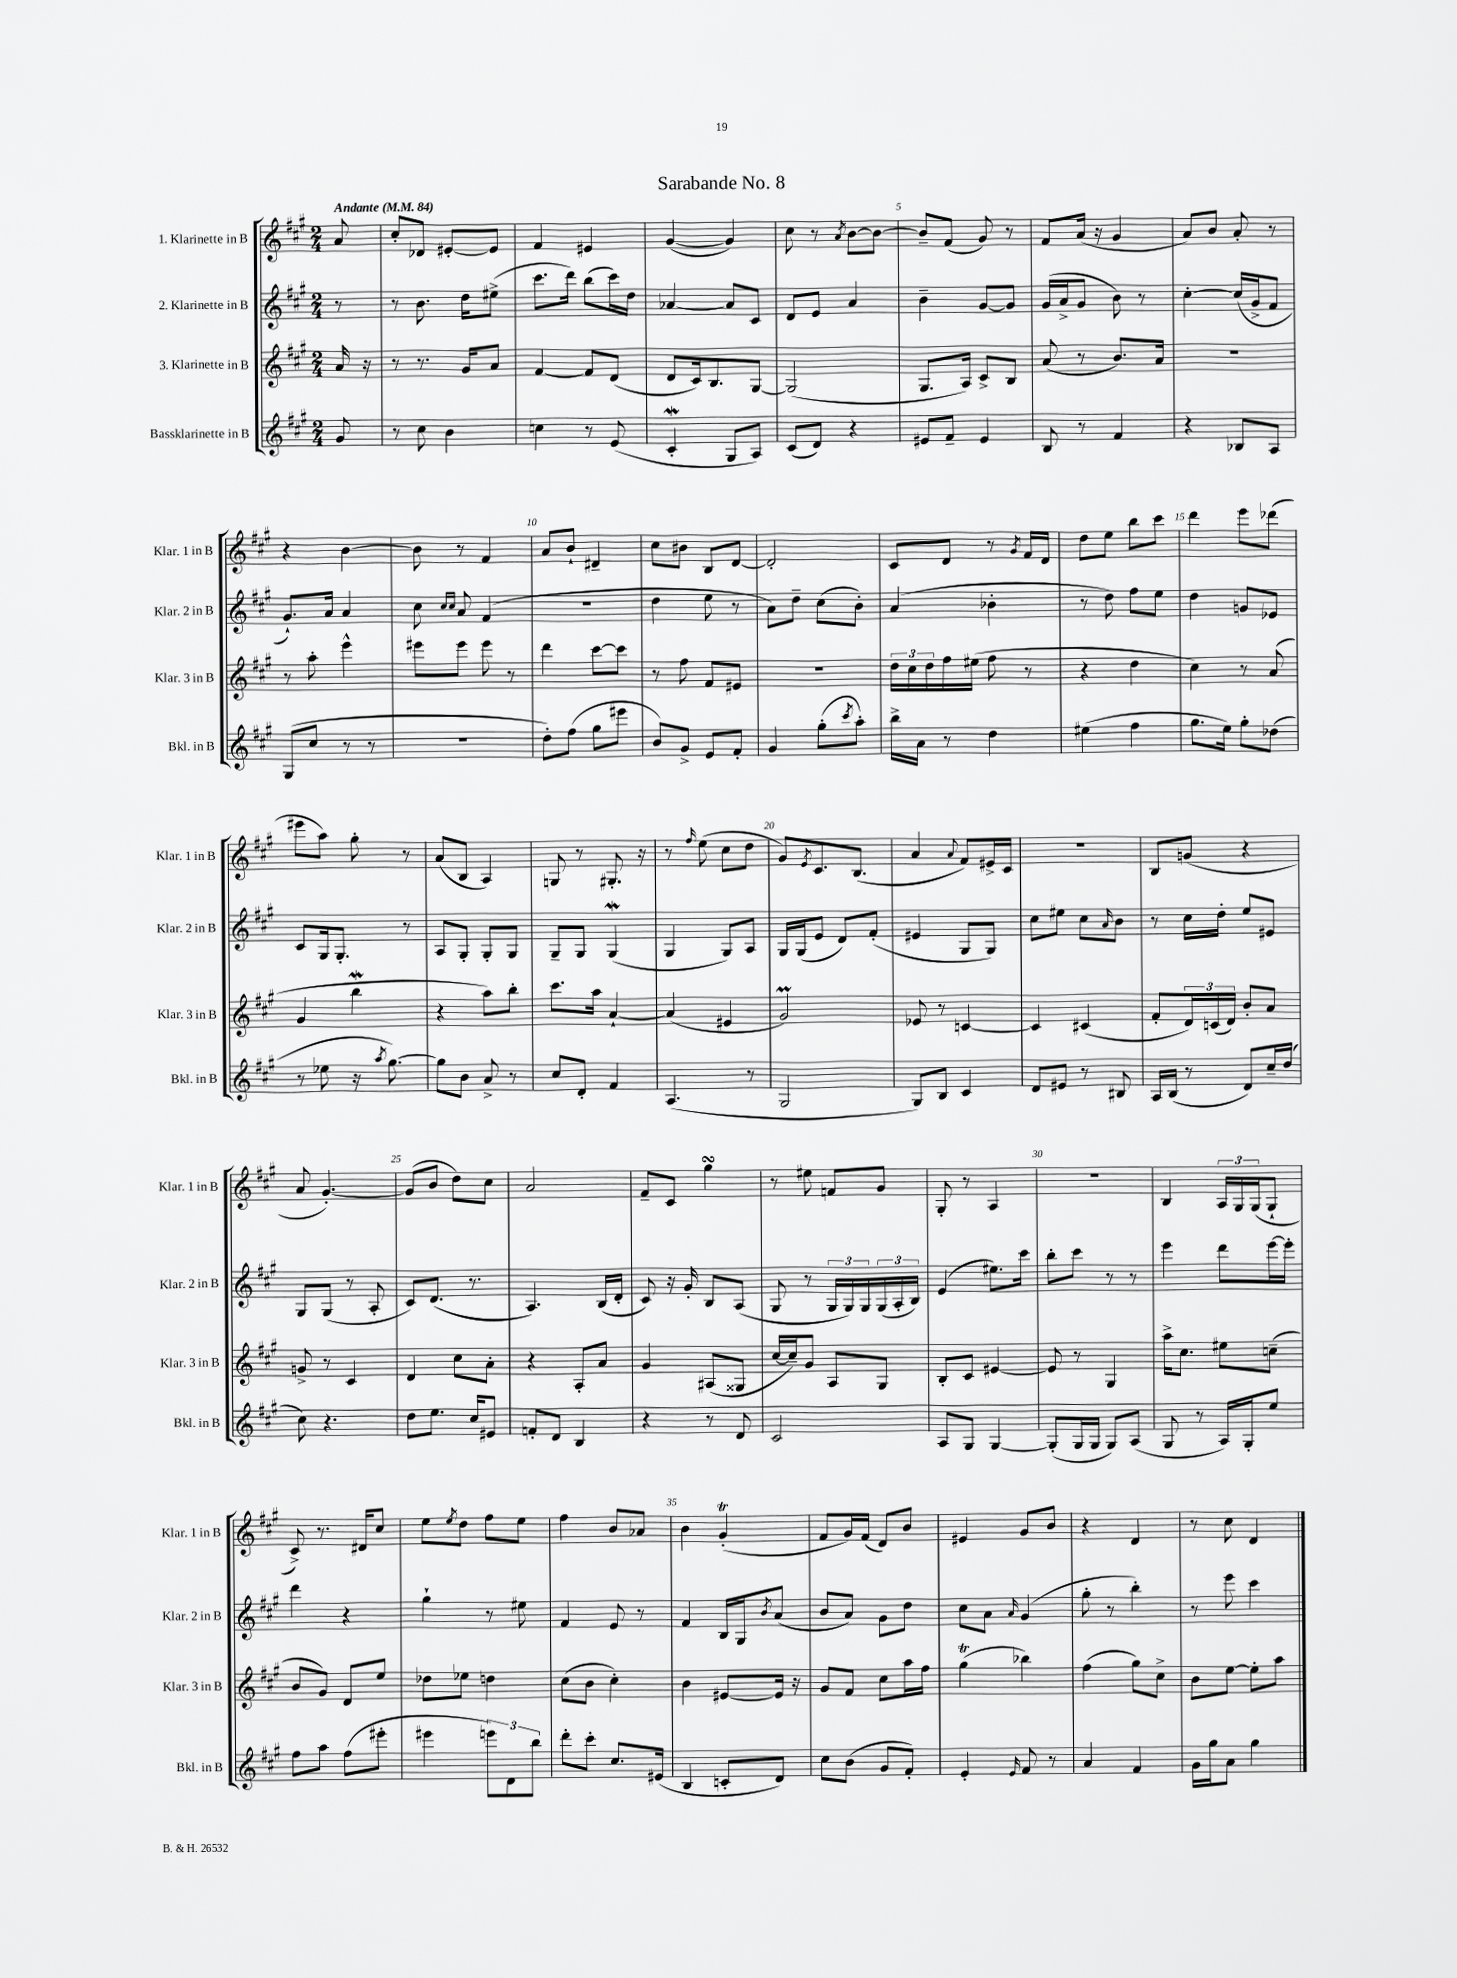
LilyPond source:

\header { title = "Sarabande No. 8" }
<<
\new StaffGroup <<
\new Staff = "s0" \with { instrumentName = "1. Klarinette in B" shortInstrumentName = "Klar. 1 in B" } {
    \clef treble \key a \major \numericTimeSignature \time 2/4 \partial 8 \tempo "Andante" 4 = 84
    a'8 |
    cis''8-. des'8 eis'8~-. eis'8 |
    fis'4 eis'4 |
    gis'4~( gis'4) |
    cis''8 r8 \acciaccatura { a'8 } b'8~ b'8~ |
    b'8-- fis'8( gis'8) r8 |
    fis'8 a'16( r16 gis'4 |
    a'8) b'8 a'8-. r8 |
    r4 b'4~ |
    b'8 r8 fis'4 |
    a'8 b'8-! dis'4-- |
    cis''8 bis'8 b8 d'8~ |
    d'2-. |
    cis'8 d'8 r8 \acciaccatura { gis'8 } fis'16 d'16 |
    d''8 e''8 b''8 cis'''8 |
    d'''4 e'''8 des'''8( |
    eis'''8 a''8) gis''8-. r8 |
    a'8( b8 a4) |
    g8 r8 gis8.-. r16 |
    r8 \grace { fis''16 } e''8( cis''8 d''8 |
    gis'8) \acciaccatura { e'8 } cis'8. b8.( |
    a'4 \appoggiatura { a'8 } fis'8) eis'16-> cis'16 |
    R2 |
    b8 g'8( r4 |
    a'8 gis'4.~-.) |
    gis'8( b'8 d''8) cis''8 |
    a'2 |
    fis'8-- cis'8 gis''4\turn |
    r8 eis''8 f'8 gis'8 |
    gis8-. r8 a4 |
    r2 |
    b4 \tuplet 3/2 { a16 gis16 gis16( } gis8-! |
    cis'8->) r8. dis'16 cis''8 |
    e''8 \acciaccatura { e''8 } d''8 fis''8 e''8 |
    fis''4 b'8 aes'8 |
    b'4 gis'4-.\trill( |
    fis'8 gis'16) fis'16( d'8) b'8 |
    eis'4 gis'8 b'8 |
    r4 d'4 |
    r8 cis''8 d'4 \bar "|." |
}
\new Staff = "s1" \with { instrumentName = "2. Klarinette in B" shortInstrumentName = "Klar. 2 in B" } {
    \clef treble \key a \major \numericTimeSignature \time 2/4 \partial 8
    r8 |
    r8 b'8. d''16 eis''8->( |
    cis'''8. d'''16) b''8( cis'''16) d''16 |
    aes'4~ aes'8 cis'8 |
    d'8 e'8 a'4 |
    b'4-- gis'8~ gis'8 |
    gis'16( a'16-> gis'8 b'8) r8 |
    cis''4~-. cis''16( gis'16-> fis'8 |
    gis'8.-!) a'16 a'4 |
    cis''8 \grace { cis''16 cis''16 } a'8 fis'4( |
    R2 |
    d''4 e''8 r8 |
    a'8) d''8-- cis''8( b'8-.) |
    a'4( bes'4-. |
    r8 d''8) fis''8 e''8 |
    d''4 g'8 ees'8 |
    cis'8 gis16 gis8.-. r8 |
    a8 gis8-. gis8-. gis8 |
    gis8-- gis8 gis4\mordent( |
    gis4 gis8) a8 |
    gis16 gis16( e'8 d'8) fis'8-.( |
    eis'4 gis8 gis8) |
    cis''8 eis''8 cis''8 \grace { a'16 } b'8 |
    r8 cis''16 d''16-. e''8 eis'8 |
    gis8 gis8( r8 a8-. |
    cis'8) d'8.( r8. |
    a4.) b16( d'16-. |
    cis'8) r16 gis'16-. b8 a8( |
    gis8 r8 \tuplet 3/2 { gis16 gis16) gis16 } \tuplet 3/2 { gis16( a16-. b16) } |
    e'4( eis''8.) cis'''16 |
    b''8-. cis'''8 r8 r8 |
    e'''4 d'''8 e'''16~ e'''16-. |
    d'''4 r4 |
    gis''4-! r8 eis''8 |
    fis'4 e'8 r8 |
    fis'4 b16 gis16 \acciaccatura { b'8 } a'8( |
    b'8 a'8) gis'8 d''8 |
    cis''8 a'8 \grace { a'16 } gis'4( |
    gis''8-. r8 b''4-.) |
    r8 e'''8 cis'''4 \bar "|." |
}
\new Staff = "s2" \with { instrumentName = "3. Klarinette in B" shortInstrumentName = "Klar. 3 in B" } {
    \clef treble \key a \major \numericTimeSignature \time 2/4 \partial 8
    a'16 r16 |
    r8 r8. gis'16 a'8 |
    fis'4~ fis'8 d'8( |
    d'8 cis'16) b8. gis8~ |
    gis2( |
    gis8. a16) cis'8-> b8 |
    a'8( r8 b'8.) a'16 |
    R2 |
    r8 a''8-. e'''4-^ |
    eis'''8 eis'''8 eis'''8 r8 |
    d'''4 cis'''8~ cis'''8 |
    r8 fis''8 fis'8 eis'8 |
    r2 |
    \tuplet 3/2 { d''16 cis''16 d''16 } fis''16 eis''16( fis''8 r8 |
    r4 d''4 |
    cis''4) r8 a'8( |
    gis'4 b''4\mordent |
    r4 a''8) b''8-. |
    cis'''8. a''16 a'4~-! |
    a'4( eis'4 |
    gis'2\prall) |
    ees'8 r8 c'4~ |
    c'4 cis'4( |
    fis'8-. \tuplet 3/2 { d'16) c'16( d'16) } b'8-. a'8 |
    g'8-> r8 cis'4 |
    d'4 cis''8 a'8-. |
    r4 a8-. a'8 |
    gis'4 ais8( gisis8 |
    cis''16~ cis''16--) gis'8 a8 gis8 |
    b8-. cis'8 eis'4~ |
    eis'8 r8 gis4 |
    a''16-> cis''8. eis''8 c''8--( |
    b'8 gis'8) d'8 e''8 |
    des''8 ees''8 d''4 |
    cis''8( b'8 cis''4-.) |
    b'4 eis'8~ eis'16 r16 |
    gis'8 fis'8 cis''8 a''16 fis''16 |
    gis''4\trill( bes''4) |
    fis''4( gis''8) cis''8-> |
    b'8 e''8~ e''8-. a''8 \bar "|." |
}
\new Staff = "s3" \with { instrumentName = "Bassklarinette in B" shortInstrumentName = "Bkl. in B" } {
    \clef treble \key a \major \numericTimeSignature \time 2/4 \partial 8
    gis'8 |
    r8 cis''8 b'4 |
    c''4 r8 e'8( |
    cis'4-.\mordent gis8 a8) |
    cis'8( d'8) r4 |
    eis'8 fis'8-- eis'4 |
    b8 r8 fis'4 |
    r4 bes8 a8 |
    gis8( cis''8 r8 r8 |
    r2 |
    d''8-.) fis''8( gis''8 eis'''8 |
    b'8) gis'8-> e'8 fis'8-. |
    gis'4 gis''8-.( \acciaccatura { cis'''8 } a''8-.) |
    b''16-> a'16 r8 d''4 |
    eis''4( fis''4 |
    gis''8. e''16) gis''8-. des''8( |
    r8 ees''8 r16 \acciaccatura { a''8 } gis''8.~) |
    gis''8 b'8 a'8-> r8 |
    cis''8 d'8-. fis'4 |
    a4.( r8 |
    gis2 |
    gis8) b8 cis'4 |
    d'8 eis'8 r8 bis8 |
    a16 b16( r8 d'8) cis''16-- d''16( |
    cis''8) r4. |
    d''8 e''8. cis''16 eis'8 |
    f'8-. d'8 b4 |
    r4 r8 d'8 |
    cis'2 |
    a8 gis8 gis4~ |
    gis8-.( gis16 gis16 gis8) a8( |
    gis8 r8 a16) gis16-. e''8 |
    fis''8 a''8 fis''8( eis'''8-. |
    eis'''4 \tuplet 3/2 { e'''8) d'8 b''8 } |
    d'''8-. cis'''8-. cis''8. eis'16( |
    b4 c'8-. d'8) |
    cis''8 b'8( gis'8 fis'8-.) |
    e'4-. \grace { e'16 } fis'8 r8 |
    a'4 fis'4 |
    gis'16 gis''16 a'8 gis''4 \bar "|." |
}
>>
>>
\layout { \context { \Score \override BarNumber.break-visibility = ##(#f #t #t) barNumberVisibility = #(every-nth-bar-number-visible 5) } }
